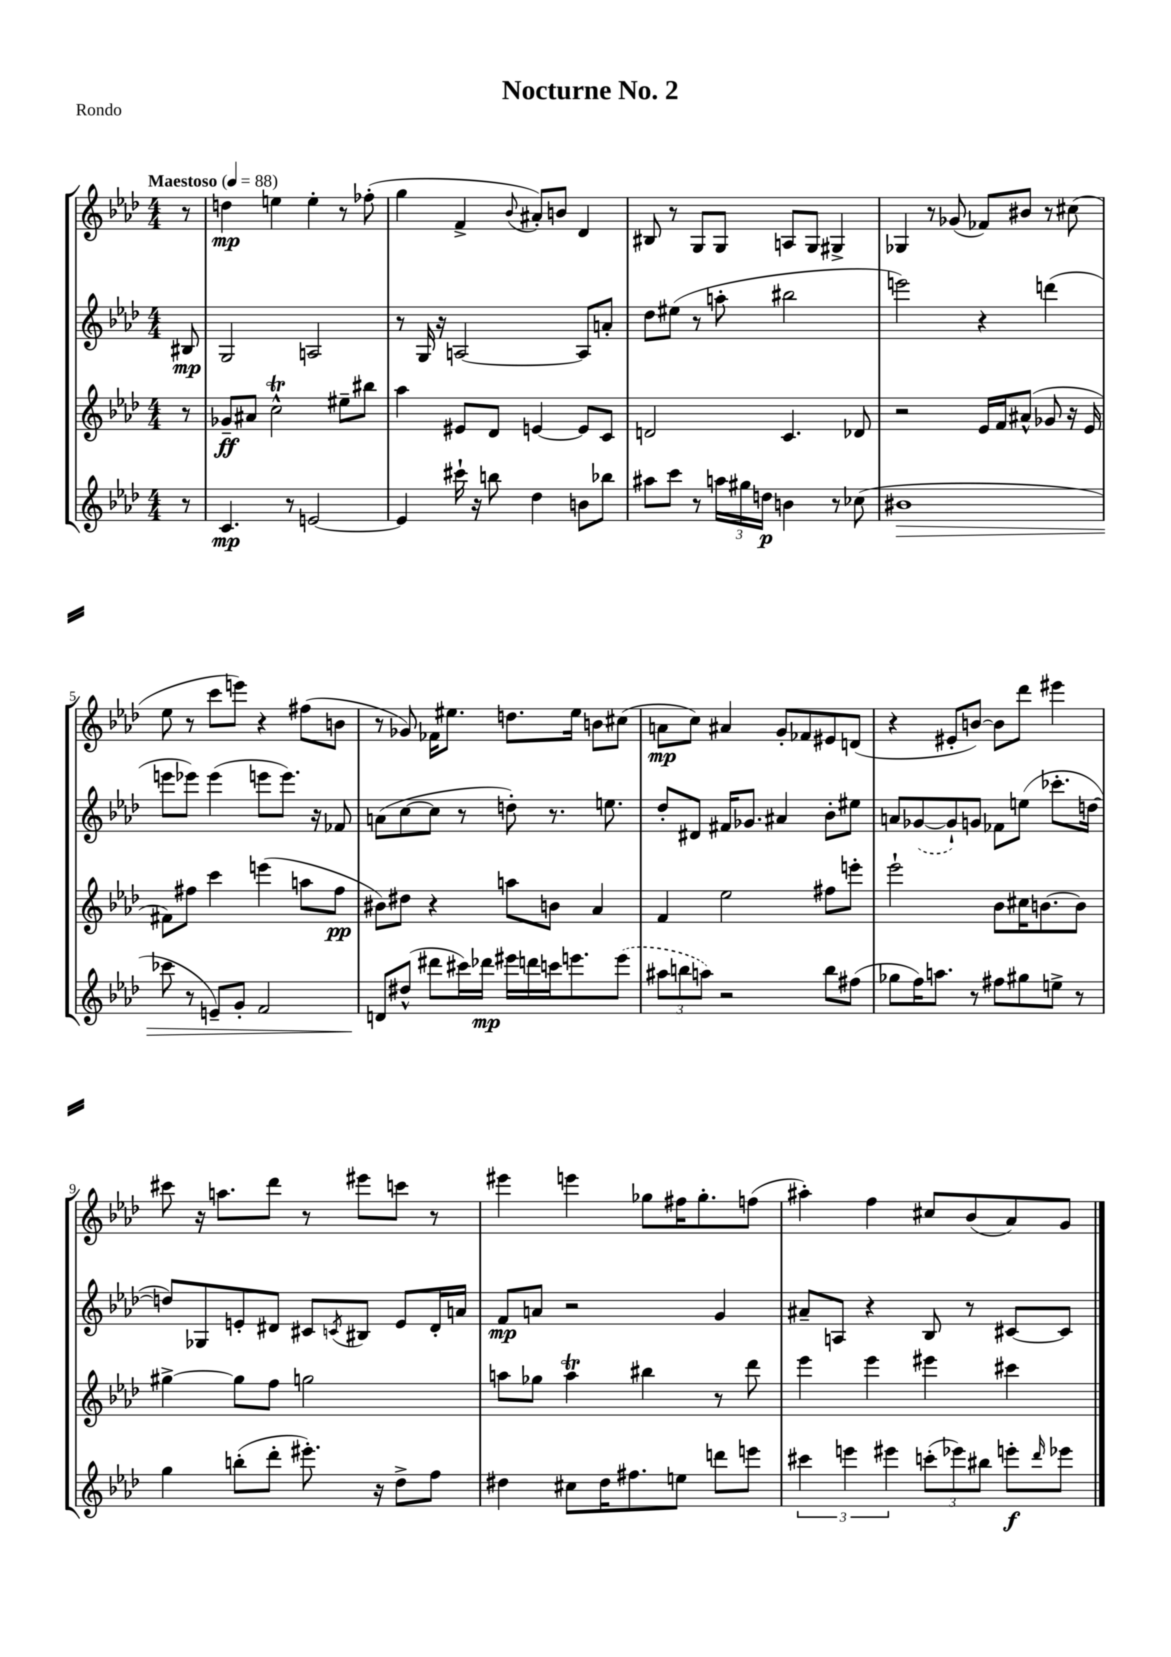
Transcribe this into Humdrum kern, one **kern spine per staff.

**kern	**dynam	**kern	**dynam	**kern	**dynam	**kern	**dynam
*part4	*part4	*part3	*part3	*part2	*part2	*part1	*part1
*staff4	*staff4	*staff3	*staff3	*staff2	*staff2	*staff1	*staff1
*clefG2	*	*clefG2	*	*clefG2	*	*clefG2	*
*k[b-e-a-d-]	*	*k[b-e-a-d-]	*	*k[b-e-a-d-]	*	*k[b-e-a-d-]	*
*M4/4	*	*M4/4	*	*M4/4	*	*M4/4	*
*MM88	*	*MM88	*	*MM88	*	*MM88	*
=	=	=	=	=	=	=	=
!	!	!	!	!	!	!LO:TX:a:B:t=Maestoso	!
8r	.	8r	.	8B#X/	mp	8r	.
=1	=1	=1	=1	=1	=1	=1	=1
4.c/	mp	8g-X~/L	ff	2G/	.	4ddn\	mp
.	.	8a#X/J	.	.	.	.	.
.	.	2cct^^\	.	.	.	4een\	.
8r	.	.	.	.	.	.	.
[2en/	.	.	.	2An/	.	4ee'\	.
.	.	8ee#X~\L	.	.	.	8r	.
.	.	8bb#X\J	.	.	.	(8ff-X'\	.
=2	=2	=2	=2	=2	=2	=2	=2
4e/]	.	4aa-\	.	8r	.	4gg\	.
.	.	.	.	16G/	.	.	.
.	.	.	.	16r	.	.	.
16ccc#X`\	.	8e#X/L	.	[2An/	.	4f^/	.
16r	.	.	.	.	.	.	.
8bbn\	.	8d-/J	.	.	.	.	.
.	.	.	.	.	.	8qqb-/	.
4dd-\	.	[4en/	.	.	.	8a#X'/L)	.
.	.	.	.	.	.	8bn/J	.
8bn\L	.	8e/L]	.	8A/L]	.	4d-/	.
8bb-X\J	.	8c/J	.	8an'/J	.	.	.
=3	=3	=3	=3	=3	=3	=3	=3
8aa#X\L	.	2dn/	.	8dd-\L	.	8B#X/	.
8ccc\J	.	.	.	(8ee#X\J	.	8r	.
8r	.	.	.	8r	.	8G/L	.
24aan\LL	.	.	.	8aan'\	.	8G/J	.
24gg#X\	.	.	.	.	.	.	.
24ddn\JJ	p	.	.	.	.	.	.
4bn\	.	4.c/	.	2bb#X\	.	8An/L	.
.	.	.	.	.	.	8G/J	.
8r	.	.	.	.	.	4G#X^/	.
(8cc-X\	.	8d-X/	.	.	.	.	.
=4	=4	=4	=4	=4	=4	=4	=4
!	!LO:HP:b	!	!	!	!	!	!
1b#X	>	2r	.	2eeen\)	.	4G-X/	.
.	.	.	.	.	.	8r	.
.	.	.	.	.	.	(8g-X/	.
.	.	16e-/LL	.	4r	.	8f-X/L)	.
.	.	16f/J	.	.	.	.	.
.	.	(8a#X^^/J	.	.	.	8b#X/J	.
.	.	8g-X/	.	(4dddn\	.	8r	.
.	.	16r	.	.	.	(8cc#X\	.
.	.	16e-/	.	.	.	.	.
!!LO:LB:g=z
=5	=5	=5	=5	=5	=5	=5	=5
8ccc-X\	.	8f#X\L)	.	8eeen\L	.	8ee-\	.
8r	.	8ff#X\J	.	8eee-X\J)	.	8r	.
8en~/L)	.	4ccc\	.	(4eee-\	.	8ccc\L	.
8g'/J	.	.	.	.	.	8eeen\J)	.
2f/	.	(4eeen\	.	8eeen\L	.	4r	.
.	.	.	.	8.eee\J)	.	.	.
.	.	8aan\L	.	.	.	(8ff#X\L	.
.	.	.	.	16r	.	.	.
.	.	8ff#\J	pp	8f-X/	.	8bn\J	.
=6	=6	=6	=6	=6	=6	=6	=6
8dn/L	.	8b#X\L)	.	(8an\L	.	8r	.
(8dd#X^^/J	]	8dd#X\J	.	[8cc\	.	8g-X/)	.
8ddd#X\L	.	4r	.	8cc\J]	.	16f-X\KL	.
.	.	.	.	.	.	8.ee#X\J	.
16ccc#X\L)	.	.	.	8r	.	.	.
16ddd-X\JJ	mp	.	.	.	.	.	.
16eee#X\LL	.	8aan\L	.	8ddn'\)	.	8.ddn\L	.
16dddn\	.	.	.	.	.	.	.
16cccn\J	.	8bn\J	.	8.r	.	.	.
8.eeen\	.	.	.	.	.	16ee#\Jk	.
.	.	4a-/	.	.	.	8bn\L	.
.	.	.	.	8.een\	.	.	.
(8eee\J	.	.	.	.	.	(8cc#X\J	.
=7	=7	=7	=7	=7	=7	=7	=7
12aa#X\L	.	4f/	.	8dd-'/L	.	8an\L	mp
12bbn\	.	.	.	.	.	.	.
.	.	.	.	8d#X/J	.	8cc\J)	.
12aan\J)	.	.	.	.	.	.	.
2r	.	2ee-\	.	16f#X/KL	.	4a#X/	.
.	.	.	.	8.g-X/J	.	.	.
.	.	.	.	4a#X/	.	8g'/L	.
.	.	.	.	.	.	8f-X/	.
8bb\L	.	8ff#X\L	.	8b-'\L	.	8e#X/	.
(8ff#X\J	.	8eeen'\J	.	8ee#X\J	.	(8dn/J	.
=8	=8	=8	=8	=8	=8	=8	=8
8gg-X\L	.	2eee-`\	.	8an/L	.	4r	.
16ff\K)	.	.	.	([8g-X/	.	.	.
8.aan\J	.	.	.	.	.	.	.
.	.	.	.	8g-`/])	.	8e#X'/L	.
8r	.	.	.	8gn/J	.	[8bn/J)	.
8ff#X\L	.	8b-\L	.	8f-X\L	.	8b\L]	.
8gg#X\	.	16cc#X\K	.	(8een\J	.	8ddd-\J	.
.	.	[8.bn\	.	.	.	.	.
8een^\J	.	.	.	8.ccc-X'\L	.	4eee#X\	.
8r	.	8b\J]	.	.	.	.	.
.	.	.	.	[16ddn\Jk	.	.	.
!!LO:LB:g=z
=9	=9	=9	=9	=9	=9	=9	=9
4gg\	.	[4gg#X^\	.	8ddn/L])	.	8ccc#X\	.
.	.	.	.	8G-X/	.	16r	.
.	.	.	.	.	.	8.aan\L	.
(8bbn'\L	.	8gg#\L]	.	8en'/	.	.	.
8ddd-'\J	.	8ff\J	.	8d#X/J	.	8ddd-\J	.
8.eee#X'\)	.	2ggn\	.	8c#X/L	.	8r	.
.	.	.	.	8qcn/	.	.	.
.	.	.	.	8B#X/J	.	8eee#X\L	.
16r	.	.	.	.	.	.	.
8dd-^\L	.	.	.	8e/L	.	8cccn\J	.
8ff\J	.	.	.	16d#'/L	.	8r	.
.	.	.	.	16an/JJ	.	.	.
=10	=10	=10	=10	=10	=10	=10	=10
4dd#X\	.	8aan\L	.	8f/L	mp	4eee#X\	.
.	.	8gg-X\J	.	8an/J	.	.	.
8cc#X\L	.	4aat\	.	2r	.	4eeen\	.
16dd#\K	.	.	.	.	.	.	.
8.ff#X\	.	.	.	.	.	.	.
.	.	4bb#X\	.	.	.	8gg-X\L	.
8een\J	.	.	.	.	.	16ff#X\K	.
.	.	.	.	.	.	8.gg-'\	.
8dddn\L	.	8r	.	4g/	.	.	.
8eeen\J	.	8ddd-\	.	.	.	(8ffn\J	.
=11	=11	=11	=11	=11	=11	=11	=11
6ccc#X\	.	4eee-\	.	8a#X~/L	.	4aa#X'\)	.
.	.	.	.	8An/J	.	.	.
6eeen\	.	.	.	.	.	.	.
.	.	4eee-\	.	4r	.	4ff\	.
6eee#X\	.	.	.	.	.	.	.
(12cccn'\L	.	4eee#X\	.	8B-/	.	8cc#X/L	.
12eee-X\)	.	.	.	.	.	.	.
.	.	.	.	8r	.	(8b-/	.
12bb#X\J	.	.	.	.	.	.	.
8eeen'\L	f	4ccc#X\	.	[8c#X/L	.	8a-/)	.
16qqddd-/	.	.	.	.	.	.	.
8eee-X\J	.	.	.	8c#/J]	.	8g/J	.
==	==	==	==	==	==	==	==
*-	*-	*-	*-	*-	*-	*-	*-
